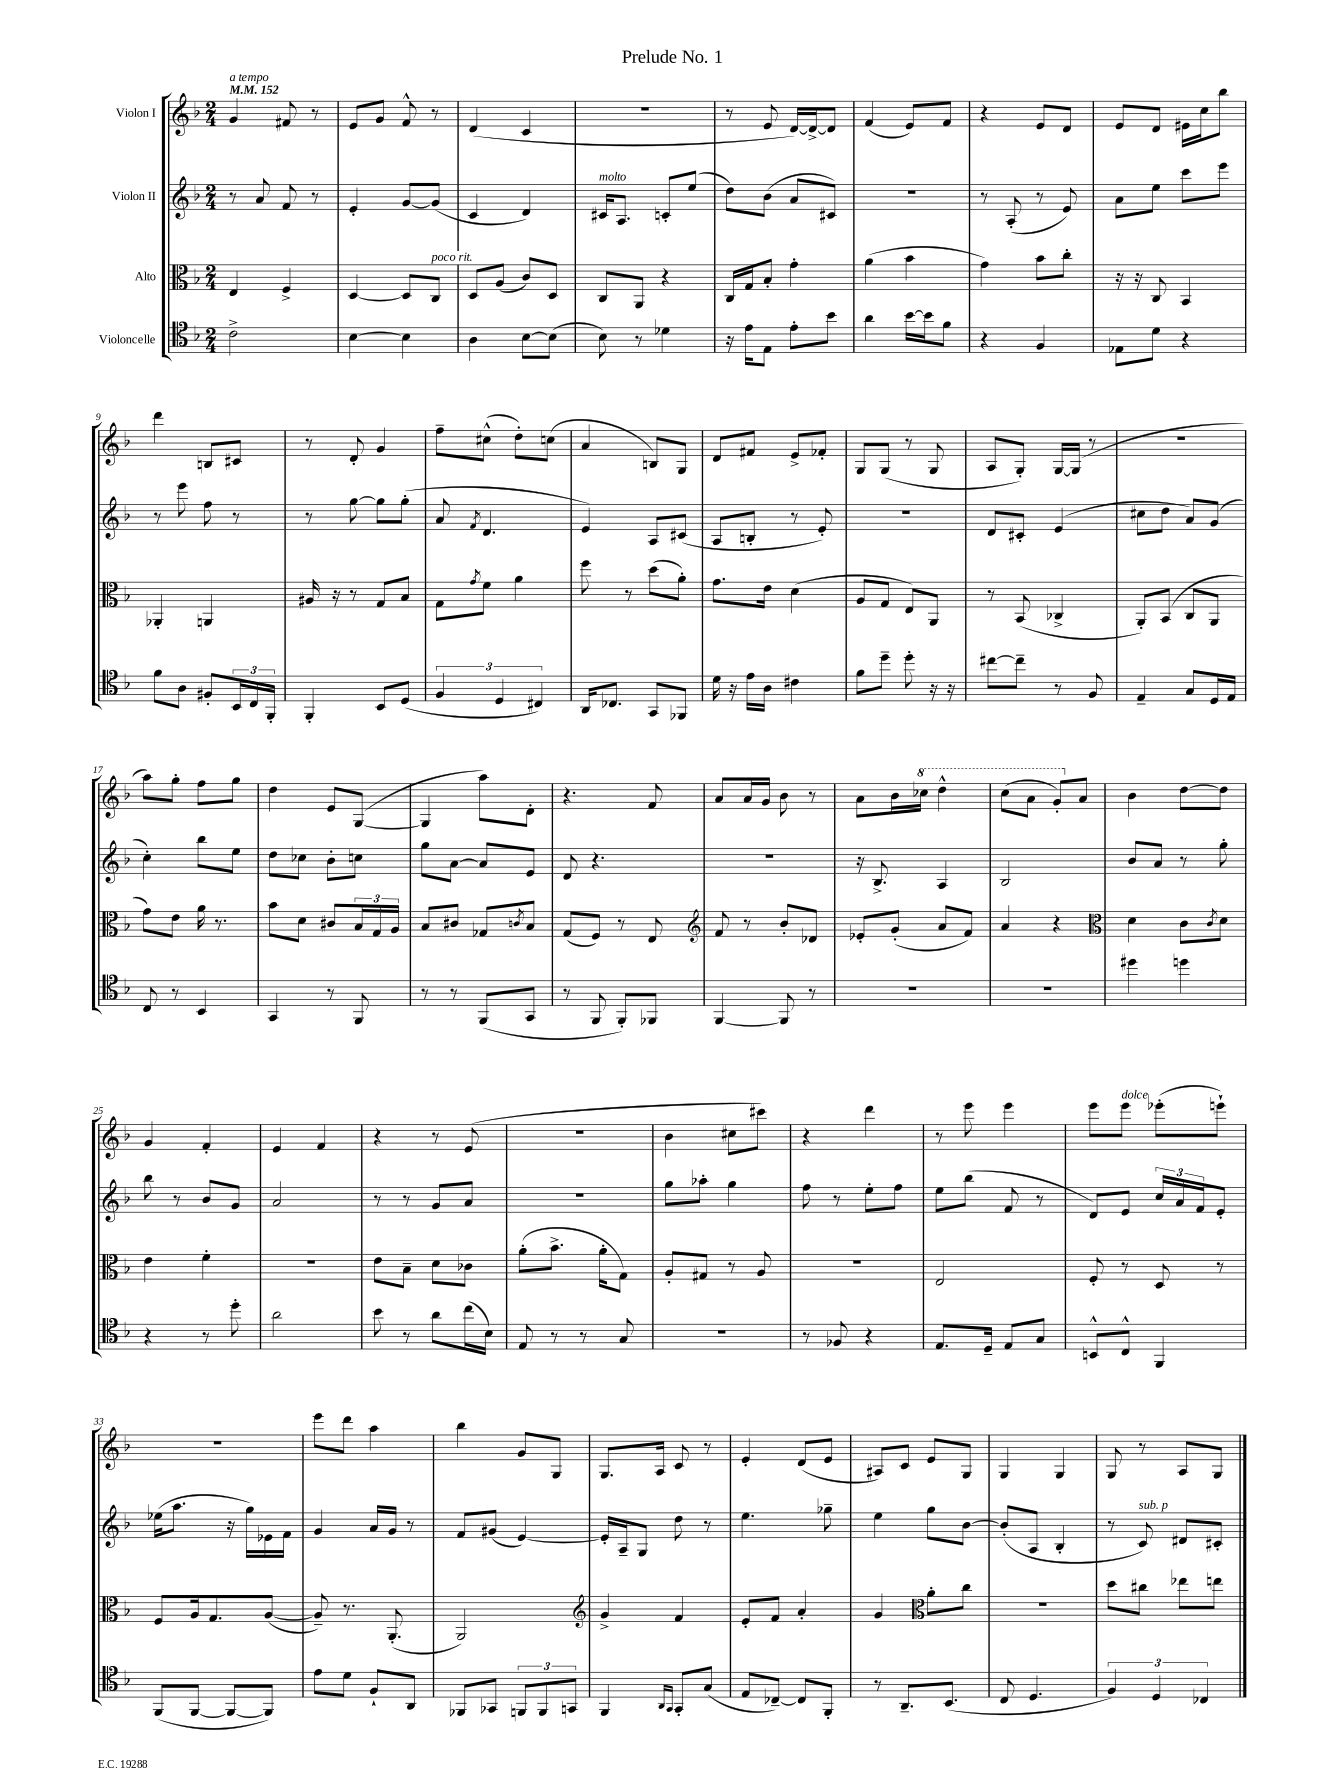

**kern	**kern	**kern	**kern
*staff4	*staff3	*staff2	*staff1
*clefC4	*clefC3	*clefG2	*clefG2
*k[b-]	*k[b-]	*k[b-]	*k[b-]
*M2/4	*M2/4	*M2/4	*M2/4
*MM152	*MM152	*MM152	*MM152
2c^	4E	8r	4g
.	.	8a	.
.	4F^	8f	8f#
.	.	8r	8r
=	=	=	=
[4B-	[4D	4e'	8e
.	.	.	8g
4B-]	8D]	[8g	8f^^
.	8C	(8g]	8r
=	=	=	=
4A	8D	4c	(4d
.	(8A	.	.
[8B-	8c)	4d)	4c
(8B-]	8D	.	.
=	=	=	=
8B-)	8C	16c#	2r
.	.	8.A	.
8r	8AA	.	.
4d-	4r	8c'	.
.	.	(8ee	.
=	=	=	=
16r	16C	8dd)	8r
16e	16G	.	.
8E	8B-'	(8b-	8e
8e'	4g'	8a	[16d)
.	.	.	16d^_
8b-	.	8c#)	8d]
=	=	=	=
4a	(4a	2r	(4f
[16b-	4b-	.	8e)
16b-]	.	.	.
8f	.	.	8f
=	=	=	=
4r	4g)	8r	4r
.	.	(8A'	.
4F	8b-	8r	8e
.	8cc'	8e)	8d
=	=	=	=
8E-	16r	8a	8e
.	16r	.	.
8d	8C	8ee	8d
4r	4BB-	8ccc	16e#
.	.	.	16cc
.	.	8eee	8bb-
=	=	=	=
8f	4AA-'	8r	4ddd
8A	.	8eee	.
8F#'	4AA	8ff	8B
24BB-	.	8r	8c#
24C	.	.	.
24FF'	.	.	.
=	=	=	=
4FF'	16A#	8r	8r
.	16r	.	.
.	8r	[8gg	8d'
8BB-	8G	8gg]	4g
(8D	8B-	(8gg'	.
=	=	=	=
6F	8G	8a	8ff~
.	8qg	8qf	.
.	8f	4.d	(8cc#^^
6D	.	.	.
.	4a	.	8dd')
6C#)	.	.	.
.	.	.	(8cc
=	=	=	=
16AA	8ff	4e)	4a
8.C-	.	.	.
.	8r	.	.
8GG	(8dd	8A	8B)
8FF-	8a')	(8c#	8G
=	=	=	=
16d	8.g	8A	8d
16r	.	.	.
16e	.	8B'	8f#
16A	16e	.	.
4c#	(4d	8r	8e^
.	.	8e')	8f-'
=	=	=	=
8f	8A	2r	8G
8dd~	8G	.	(8G
8dd'	8E)	.	8r
16r	8AA	.	8G
16r	.	.	.
=	=	=	=
[8cc#	8r	8d	8A
8cc#~]	(8BB-	8c#'	8G')
8r	4C-^	(4e	[16G
.	.	.	(16G]
8F	.	.	8r
=	=	=	=
4E~	8AA')	8cc#	2r
.	(8BB-	8dd	.
8G	8C	8a)	.
16D	8AA	(8g	.
16E	.	.	.
=	=	=	=
8C	8g)	4cc')	8aa)
8r	8e	.	8gg'
4BB-	16a	8bb-	8ff
.	8.r	.	.
.	.	8ee	8gg
=	=	=	=
4GG	8b-	8dd	4dd
.	8d	8cc-	.
8r	8c#	8b-'	8e
8FF	24B-	8cc	([8G
.	24G	.	.
.	24A	.	.
=	=	=	=
8r	8B-	8gg	4G]
8r	8c#	[8a	.
(8FF	8G-	8a]	8aa)
.	8qc	.	.
8GG	8B-	8e	8d'
=	=	=	=
8r	(8G	8d	4.r
8FF	8F)	4.r	.
8FF')	8r	.	.
8FF-	8E	.	8f
=	=	=	=
*	*clefG2	*	*
[4FF	8f	2r	8a
.	8r	.	16a
.	.	.	16g
8FF]	8b-'	.	8b-
8r	8d-	.	8r
=	=	=	=
2r	8e-'	16r	8a
.	.	8.B-^	.
.	(8g'	.	16b-
.	.	.	16ccc-
.	8a	4A	4ddd^^
.	8f)	.	.
=	=	=	=
2r	4a	2B-	(8ccc
.	.	.	8aa
.	4r	.	8gg')
.	.	.	8a
=	=	=	=
*	*clefC3	*	*
4dd#	4d	8b-	4b-
.	.	8a	.
4dd	8c	8r	[8dd
.	8qc	.	.
.	8d	8gg'	8dd]
=	=	=	=
4r	4e	8bb-	4g
.	.	8r	.
8r	4f'	8b-	4f'
8dd'	.	8g	.
=	=	=	=
2a	2r	2a	4e
.	.	.	4f
=	=	=	=
8b-	8e	8r	4r
8r	8B-~	8r	.
8a	8d	8g	8r
(16cc	8c-	8a	(8e
16B-)	.	.	.
=	=	=	=
8E	(8a'	2r	2r
8r	8.b-^	.	.
8r	.	.	.
.	16a'	.	.
8G	8G)	.	.
=	=	=	=
2r	8A'	8gg	4b-
.	8G#	8aa-'	.
.	8r	4gg	8cc#
.	8A	.	8ccc#)
=	=	=	=
8r	2r	8ff	4r
8F-	.	8r	.
4r	.	8ee'	4ddd
.	.	8ff	.
=	=	=	=
8.E	2E	8ee	8r
.	.	(8bb-	8eee
16D~	.	.	.
8E	.	8f	4eee
8G	.	8r	.
=	=	=	=
8BB^^	8F'	8d)	8eee
8C^^	8r	8e	8eee
4FF	8D	24cc	(8eee-'
.	.	24a	.
.	.	24f	.
.	8r	8e'	8eee`)
=	=	=	=
(8FF	8F	(16ee-	2r
.	.	8.aa	.
[8FF	16A	.	.
.	8.G	.	.
8FF_	.	16r	.
.	.	16gg)	.
8FF])	([8A	16e-	.
.	.	16f	.
=	=	=	=
8e	8A~])	4g	8eee
8d	8.r	.	8ddd
8F`	.	16a	4aa
.	(8.AA'	16g	.
8AA	.	8r	.
=	=	=	=
8FF-	2AA)	8f	4bb-
8GG-	.	(8g#	.
12FF	.	[4e)	8g
12FF	.	.	.
.	.	.	8G
12GG	.	.	.
=	=	=	=
*	*clefG2	*	*
4FF	4g^	16e']	8.G
.	.	16A~	.
.	.	8G	.
.	.	.	16A
16qqAA	.	.	.
16qqGG	.	.	.
8GG'	4f	8dd	8c
(8G	.	8r	8r
=	=	=	=
8E	8e'	4.ee	4e'
[8C-~)	8f	.	.
8C-]	4a'	.	(8d
8FF'	.	8gg-~	8e
=	=	=	=
8r	4g	4ee	8A#)
8.AA~	.	.	8c
*	*clefC3	*	*
.	8a'	8gg	8e
(8.BB-	.	.	.
.	8cc	[8b-	8G
=	=	=	=
8C	2r	(8b-']	4G
4.D	.	8A	.
.	.	4B-'	4G
=	=	=	=
6F)	8dd	8r	8G
.	8cc#	8c)	8r
6D	.	.	.
.	8ee-	8d#	8A
6C-	.	.	.
.	8ee	8c#'	8G
==	==	==	==
*-	*-	*-	*-
